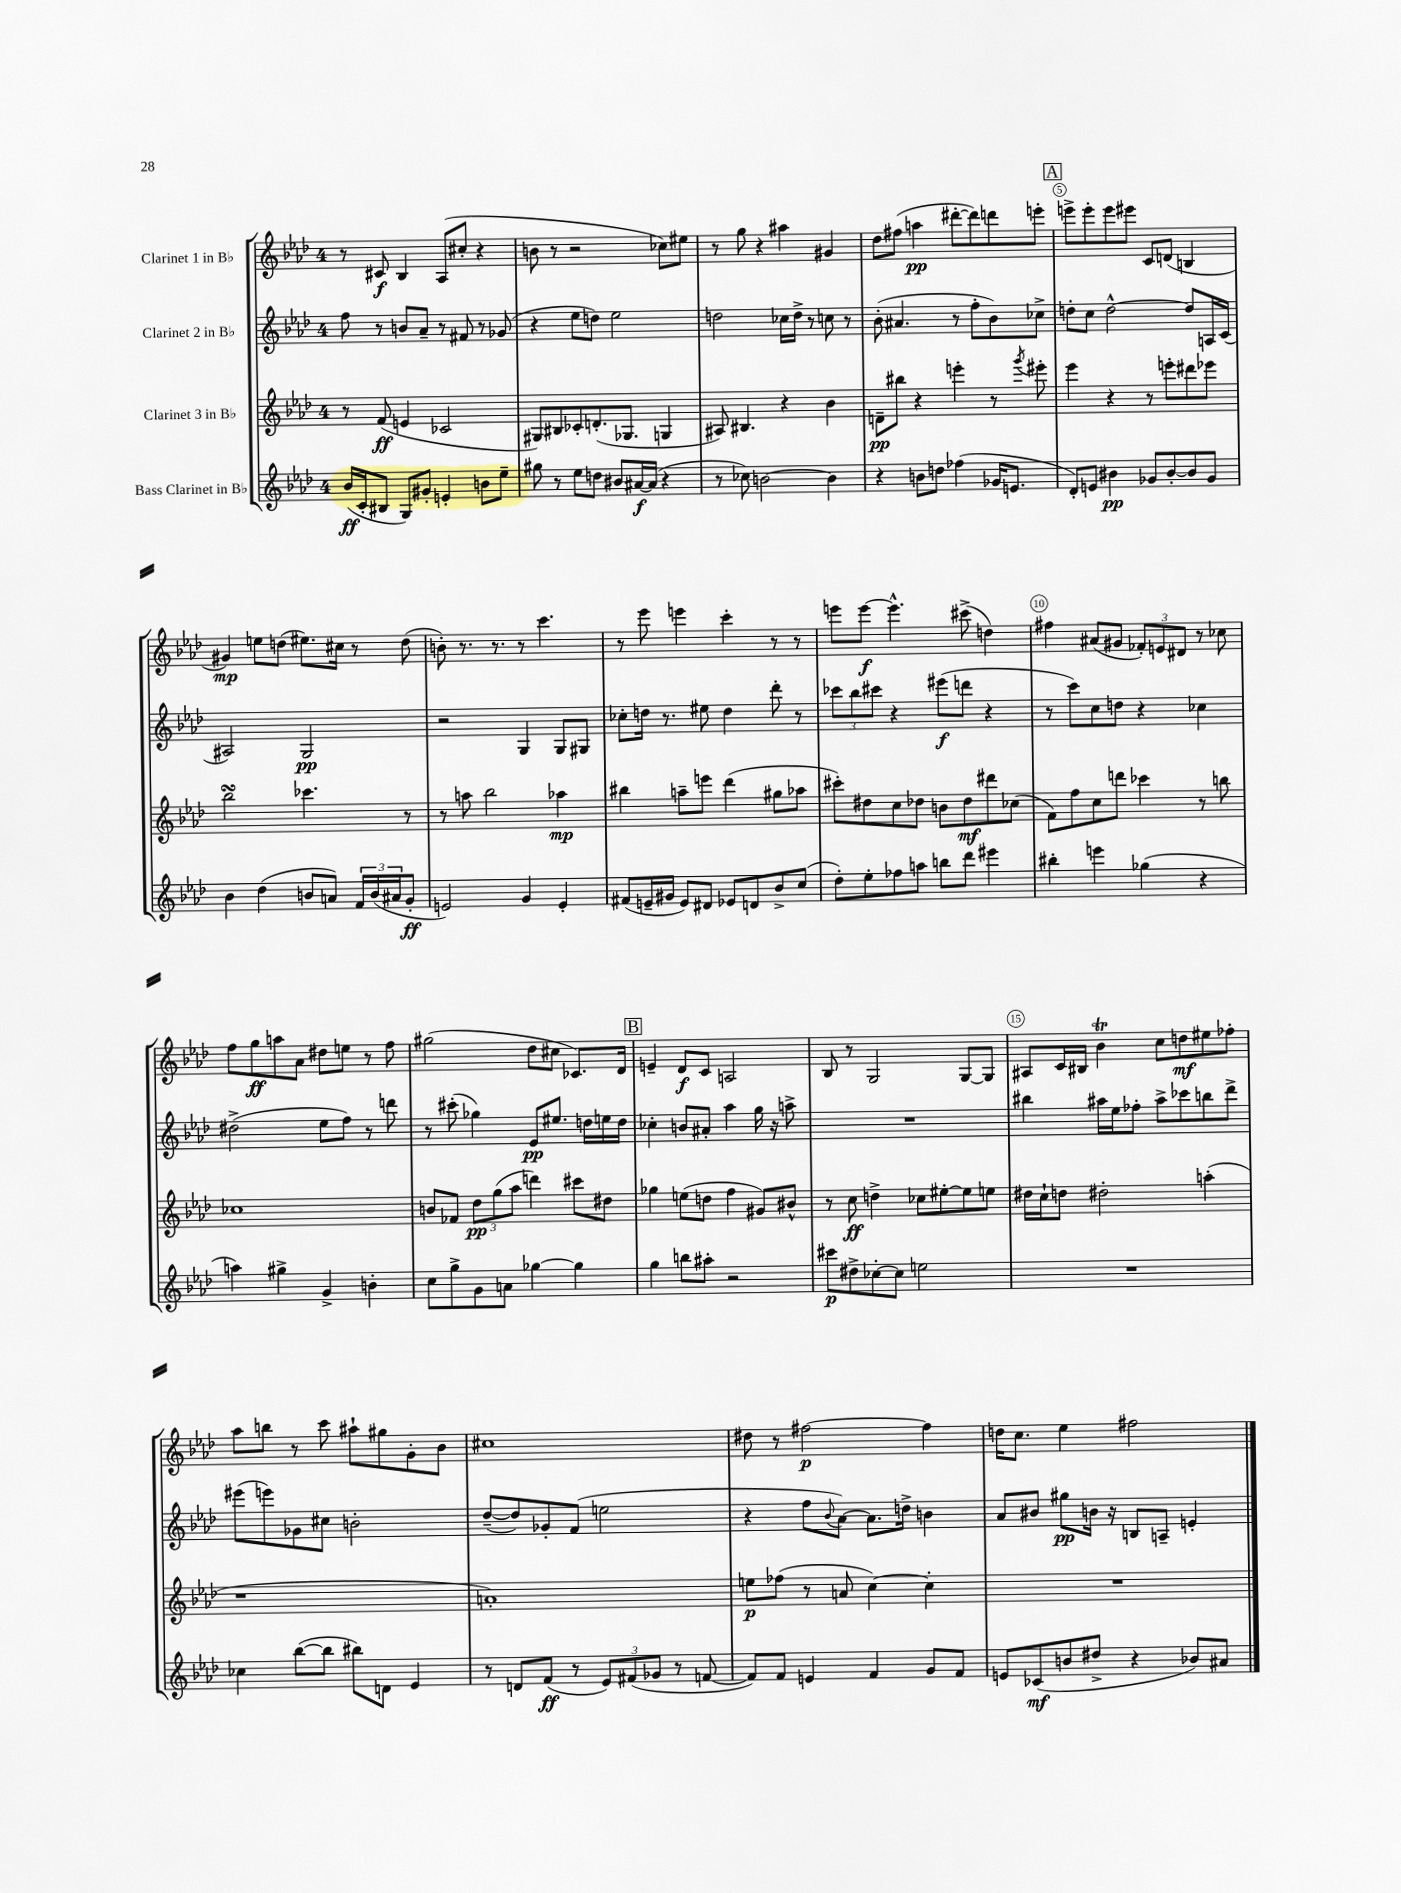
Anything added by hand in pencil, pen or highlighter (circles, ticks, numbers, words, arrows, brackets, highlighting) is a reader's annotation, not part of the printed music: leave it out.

**kern	**kern	**kern	**kern
*staff4	*staff3	*staff2	*staff1
*clefG2	*clefG2	*clefG2	*clefG2
*k[b-e-a-d-]	*k[b-e-a-d-]	*k[b-e-a-d-]	*k[b-e-a-d-]
*M4/4	*M4/4	*M4/4	*M4/4
(16b-/LL	8r	8ff\	8r
16c'/J	.	.	.
8B#/J	(8f/	8r	8c#/
8G/L)	4e/	8b/L	4B-/
8g#'/J	.	8a-~/J	.
4e'/	2c-/	8r	(8A-/L
.	.	8f#/	8cc#'/J
8b\L	.	8r	4r
8ee-~\J	.	(8g-/	.
=	=	=	=
8gg#\	8G#/L)	4r	8b\
8r	8B#/	.	8r
8ee-\L	8c-'/	8ee-\L	2r
8dd\J	(8.d'/	8dd\J)	.
8b#/L	.	2ee-\	.
.	8.G-/J	.	.
[16a#/L	.	.	.
(16a#/]JJ	.	.	.
4r	4G/	.	8cc-\L)
.	.	.	8ee#\J
=	=	=	=
8r	8A#/)	2dd\	8r
8cc-\)	4.B#/	.	8gg\
[2b\	.	.	4r
.	4r	16cc-\LL	4aa#\
.	.	16dd^\JJ	.
.	.	8r	.
4b\]	4b-\	8cc\	4g#/
.	.	8r	.
=	=	=	=
4r	8d~\L	(8b-'\	8dd-\L
.	8bb#\J	4.a#/	(8ff#\J
8b\L	4r	.	4aa\
8dd\J	.	.	.
(4ff-\	4eee'\	8r	[8ddd#'\L
.	.	8ff'\L	8ddd#\])
16g-/LK	8r	8b-\)	8ddd\
8.e/J	.	.	.
.	8qggg/	.	.
.	8eee#'\	8cc-^\J	8eee'\J
=	=	=	=
8d-'/L)	4eee-\	8dd'\L	8eee^\L
8e/J	.	8cc\J	8eee'\
4b#\	4r	[2dd^^\	8eee\
.	.	.	8eee#\J
8g-/L	8r	.	8c/L
[8b#'/	8eee'\L	.	(8d/J
8b#/]	8ddd#\	8dd/]L	4B/
8g-/J	8eee-\J	16A/L	.
.	.	(16c/JJ	.
=	=	=	=
4b-\	2bb-\	2A#/)	4g#/)
(4dd-\	.	.	8ee\L
.	.	.	(8dd\J
8b/L	4.ccc-\	2G/	8.ee#\L)
8a/J)	.	.	.
.	.	.	16cc#\Jk
24f/LL	.	.	8r
(24b/	.	.	.
24a#/J	.	.	.
8g'/J	8r	.	(8dd\
=	=	=	=
2e/)	8r	2r	8b'\)
.	8aa\	.	8.r
.	2bb-\	.	.
.	.	.	8.r
4g/	.	4G/	8r
.	.	.	4.ccc\
4e'/	4aa-\	8G/L	.
.	.	8G#/J	.
=	=	=	=
(8f#/L	4bb#\	8cc-'\L	8r
16e~/L	.	16dd\Jk	8eee-\
16g#/JJ	.	8.r	.
8e/L)	8aa~\L	.	4eee\
8d#/J	8eee\J	8ee#\	.
8e-/L	(4ddd-\	4dd\	4ccc'\
8d/	.	.	.
8b-^/	8gg#\L	8ddd-'\	8r
(8cc/J	8aa-\J	8r	8r
=	=	=	=
8dd-'\L)	8ccc#'\L)	12ccc-\L	8eee\L
.	.	12bb-\	.
8ee-'\	8dd#\	.	[8eee\J
.	.	12ccc#\J	.
8ff-\	8cc\	4r	4.eee^^\]
8aa\J	8dd-\J	.	.
8bb\L	8b\L	(8eee#\L	.
8ddd-\J	8dd-\	8ddd\J	(8ccc#^\
4eee#\	8ddd#\	4r	4dd\)
.	(8cc-\J	.	.
=	=	=	=
4bb#'\	8f\L)	8r	4ff#\
.	8ff\	8ccc\L)	.
4eee\	8cc\	8cc\	(8a#/L
.	8ddd\J	8dd\J	8g#/J
(4gg-\	4ccc-\	4r	12f-'/L)
.	.	.	12e/
.	.	.	12d#/J
4r	8r	4cc-\	8r
.	8bb\	.	8cc-\
=	=	=	=
4aa\)	1cc-	(2dd#^\	8ff\L
.	.	.	8gg\
4gg#^\	.	.	8aa\
.	.	.	8a-\J
4g^/	.	8ee-\L	8dd#\L
.	.	8ff\J)	8ee\J
4b'\	.	8r	8r
.	.	8ddd\	8ff\
=	=	=	=
8cc\L	8b/L	8r	(2gg#\
8gg^\	8f-/J	(8ccc#'\	.
8g\	12dd-\L	4gg-\)	.
.	(12gg\	.	.
8a\J	.	.	.
.	12aa-\J	.	.
[4gg-\	4ddd\)	8e-/L	8dd-\L
.	.	8.ee#/J	8cc#\J
4gg-\]	8ccc#\L	.	8.c-/L)
.	.	16dd\LL	.
.	8dd#\J	16ee\	.
.	.	16dd\JJ	16d-/Jk
=	=	=	=
4gg\	4gg-\	4cc-'\	4e~/
8bb\L	(8ee\L	8b/L	8d-/L
8aa#'\J	8dd\J	8a#'/J	8c/J
2r	4ff\	4aa-\	2A/
.	8g#/L)	16gg\	.
.	.	16r	.
.	8b#^^/J	8aa^\	.
=	=	=	=
8ccc#\L	8r	1r	8B-/
8dd#^\	8cc\	.	8r
[8cc-'\	4dd^\	.	2G/
8cc-\]J	.	.	.
2ee\	8cc-\L	.	.
.	[8ee#'\	.	.
.	8ee#\]	.	[8G/L
.	8ee\J	.	8G/]J
=	=	=	=
1r	16dd#\LL	4bb#\	8A#/L
.	16cc`\J	.	.
.	8dd\J	.	16c/L
.	.	.	16B#/JJ
.	2dd#'\	16aa#\LL	4b-\
.	.	16ee-\J	.
.	.	8ff-'\J	.
.	.	8aa#^\L	8cc\L
.	.	8ccc-\	8dd\
.	(4aa'\	8bb\	8ee#\
.	.	8ddd-^\J	8ff-'\J
=	=	=	=
4cc-\	1r	(8eee#\L	8aa-\L
.	.	8eee\)	8bb\J
([8bb-\L	.	8g-\	8r
8bb-\]J	.	8cc#\J	8ccc\
8bb#\L)	.	2b'\	8aa#`\L
8d\J	.	.	8gg#\
4e-/	.	.	8g'\
.	.	.	8b-\J
=	=	=	=
8r	1a')	([8dd-~/L	1cc#
8d/L	.	8dd-/])	.
(8f/J	.	8g-'/	.
8r	.	(8f/J	.
12e-/L)	.	2ee\	.
(12f#/	.	.	.
12g-/J	.	.	.
8r	.	.	.
[8f/	.	.	.
=	=	=	=
8f/]L)	8ee\L	4r	8dd#\
8f/J	(8ff-\J	.	8r
4e/	8r	8ff\L	[2ff#\
.	.	8qqb-/	.
.	8a/	[8a-\J)	.
4f/	[4cc\)	8.a-\]L	.
.	.	16dd^\Jk	.
8g/L	4cc'\]	4b\	4ff#\]
8f/J	.	.	.
=	=	=	=
8e/L	1r	8a-/L	16dd\LK
.	.	.	8.cc\J
(8c-/	.	8b#/J	.
8b/	.	8gg#\L	4ee-\
8dd#^/J	.	16b\Jk	.
.	.	16r	.
4r	.	8B/L	2ff#\
.	.	8A~/J	.
8b-/L)	.	4e'/	.
8a#/J	.	.	.
==	==	==	==
*-	*-	*-	*-
